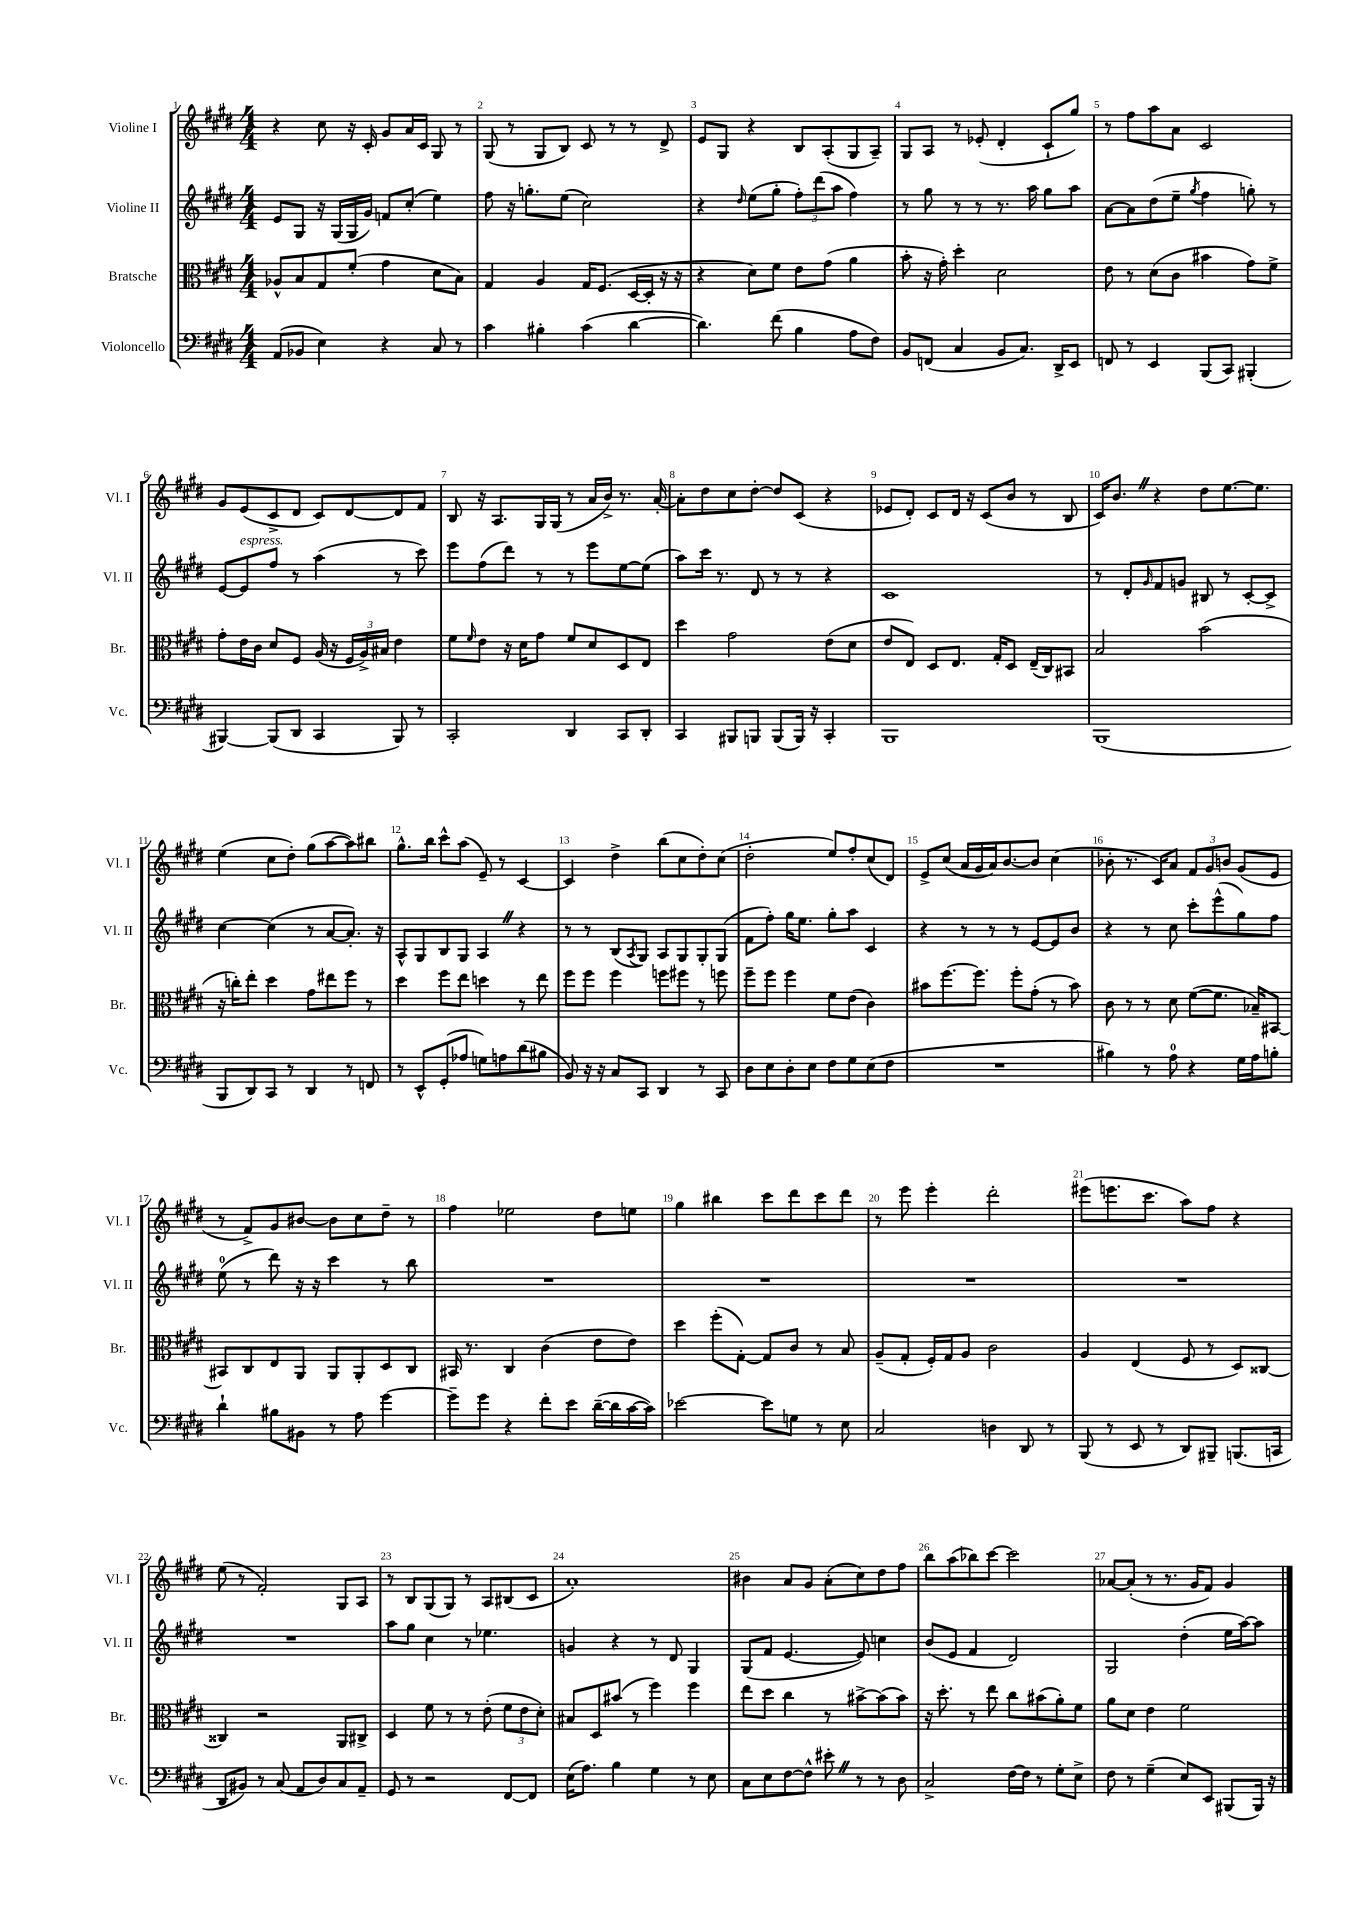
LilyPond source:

<<
\new StaffGroup <<
\new Staff = "s0" \with { instrumentName = "Violine I" shortInstrumentName = "Vl. I" } {
    \clef treble \key e \major \numericTimeSignature \time 4/4
    r4 cis''8 r16 cis'16-. gis'8 a'16 cis'16 gis8 r8 |
    gis8( r8 gis8 b8) cis'8 r8 r8 dis'8-> |
    e'8 gis8 r4 b8 a8-.( gis8 a8--) |
    gis8 a8 r8 ees'8-.( dis'4-. cis'8-! gis''8) |
    r8 fis''8 a''8 a'8 cis'2 |
    gis'8 e'8( cis'8-> dis'8 cis'8) dis'8~ dis'8 fis'8 |
    b8 r16 a8. gis16 gis16( r8 a'16 b'16->) r8. a'16~-. |
    a'8-. dis''8 cis''8 dis''8~-. dis''8 cis'8( r4 |
    ees'8 dis'8-.) cis'8 dis'16 r16 cis'8( b'8 r8 b8 |
    cis'16) b'8. \once \override BreathingSign.text = \markup { \musicglyph "scripts.caesura.straight" } \breathe r4 dis''8 e''8.~ e''8. |
    e''4( cis''8 dis''8-.) gis''8( a''8~ a''8) bis''8 |
    gis''8.-^ b''16 cis'''8-^ a''8( e'8--) r8 cis'4~ |
    cis'4 dis''4-> b''8( cis''8 dis''8-.) cis''8( |
    dis''2-. e''8) fis''8-. cis''8( dis'8) |
    e'8-> cis''8( a'16 gis'16 a'16) b'8.~ b'8 cis''4( |
    bes'8-. r8. cis'16) a'8 \tuplet 3/2 { fis'8 gis'8 b'8 } gis'8( e'8 |
    r8 fis'8->) gis'8 bis'8~ bis'8 cis''8 dis''8-- r8 |
    fis''4 ees''2 dis''8 e''8 |
    gis''4 bis''4 cis'''8 dis'''8 cis'''8 dis'''8 |
    r8 e'''8 e'''4-. dis'''2-. |
    eis'''8( e'''8. cis'''8. a''8) fis''8 r4 |
    e''8( r8 fis'2-.) gis8 a8 |
    r8 b8 gis8( gis8) r8 a8 bis8( cis'8 |
    a'1-.) |
    bis'4 a'8 gis'8 a'8-.( cis''8) dis''8 fis''8 |
    b''8 a''8( bes''8) cis'''8~ cis'''2 |
    aes'8~ aes'8-.( r8 r8. gis'16 fis'8) gis'4 \bar "|." |
}
\new Staff = "s1" \with { instrumentName = "Violine II" shortInstrumentName = "Vl. II" } {
    \clef treble \key e \major \numericTimeSignature \time 4/4
    e'8 gis8 r16 gis16( gis16 gis'16) f'8 cis''8-.( e''4) |
    fis''8 r16 g''8.-. e''8( cis''2) |
    r4 \grace { dis''16 } e''8( gis''8-. \tuplet 3/2 { fis''8-.) dis'''8( a''8 } fis''4) |
    r8 gis''8 r8 r8 r8. a''16 gis''8 a''8 |
    a'8~ a'8 dis''8( e''8-- \acciaccatura { gis''8 } fis''4 g''8-.) r8 |
    e'8~ e'8^\markup { \italic "espress." } fis''8 r8 a''4( r8 cis'''8) |
    e'''8 fis''8( dis'''8) r8 r8 e'''8 e''8~ e''8( |
    a''8) cis'''16 r8. dis'8 r8 r8 r4 |
    cis'1 |
    r8 dis'8-. \grace { gis'16 } fis'8 g'8 bis8 r8 cis'8~-. cis'8-> |
    cis''4~ cis''4( r8 a'8~ a'8.-.) r16 |
    a8-^ gis8 b8 gis8 a4 \once \override BreathingSign.text = \markup { \musicglyph "scripts.caesura.straight" } \breathe r4 |
    r8 r8 b8( \acciaccatura { a8 } gis8) a8 gis8 gis8-. gis8( |
    fis'8 fis''8-.) gis''16 e''8. gis''8-. a''8 cis'4 |
    r4 r8 r8 r8 e'8~ e'8 b'8 |
    r4 r8 cis''8 cis'''8-. e'''8-^( gis''8) fis''8 |
    e''8-0( r8 dis'''8) r16 r16 cis'''4 r8 b''8 |
    R1 |
    R1 |
    R1 |
    R1 |
    R1 |
    a''8 gis''8 cis''4 r8 ees''4. |
    g'4 r4 r8 dis'8 gis4 |
    gis8( fis'8 e'4.~ e'8) c''4 |
    b'8( e'8 fis'4 dis'2) |
    gis2 dis''4-.( e''16 a''16~) a''8 \bar "|." |
}
\new Staff = "s2" \with { instrumentName = "Bratsche" shortInstrumentName = "Br." } {
    \clef alto \key e \major \numericTimeSignature \time 4/4
    aes8-^ b8 gis8 fis'8-.( gis'4 dis'8 b8) |
    gis4 a4 gis16 fis8.( dis16~ dis16-. r16 r16 |
    r4 dis'8) fis'8 e'8 gis'8( a'4 |
    b'8-. r16 gis'16-.) dis''4-. dis'2 |
    e'8 r8 dis'8( cis'8 bis'4 gis'8) fis'8-> |
    gis'8-. e'16 cis'16 dis'8 fis8 a16( r16 \tuplet 3/2 { fis16 a16->) bis16 } e'4 |
    fis'8 \grace { fis'16 } e'8 r16 dis'16 gis'8 fis'8 dis'8 dis8 e8 |
    dis''4 gis'2 e'8( dis'8 |
    e'8 e8) dis8 e8. gis16-. dis8 e16--( cis16) bis,8 |
    b2 b'2( |
    r16 c''16-.) e''8-. dis''4 gis'8 eis''8 fis''8 r8 |
    dis''4 fis''8 e''8 d''4 r8 e''8 |
    fis''8 fis''8 fis''4 f''8 fis''8 r8 f''8 |
    fis''8-- fis''8 fis''4 fis'8 e'8( cis'4) |
    bis'8 fis''8.~ fis''8. fis''8-. gis'8-.( r8 bis'8) |
    cis'8 r8 r8 dis'8 fis'8~( fis'8. bes16--) bis,8~ |
    bis,8 cis8 e8 a,8 a,8 a,8-. dis8 cis8 |
    bis,16 r8. cis4 cis'4( e'8 e'8) |
    dis''4 fis''8-.( gis8~-.) gis8 cis'8 r8 b8 |
    a8--( gis8-. fis16-.) gis16 a8 cis'2 |
    a4 e4( fis8 r8 dis8) cisis8~ |
    cisis4 r2 a,8 cis8-> |
    dis4 fis'8 r8 r8 e'8-.( \tuplet 3/2 { fis'8 e'8 dis'8-.) } |
    bis8 dis8 bis'8( r8 fis''4) fis''4 |
    e''8 dis''8 cis''4 r8 bis'8~-> bis'8( bis'8) |
    r16 dis''8.-. r8 e''8 cis''8 bis'8( a'8-.) fis'8 |
    a'8 dis'8 e'4 fis'2 \bar "|." |
}
\new Staff = "s3" \with { instrumentName = "Violoncello" shortInstrumentName = "Vc." } {
    \clef bass \key e \major \numericTimeSignature \time 4/4
    a,8( bes,8 e4) r4 cis8 r8 |
    cis'4 bis4-. cis'4( dis'4~ |
    dis'4.) fis'8( b4 a8 fis8) |
    b,8 f,8( cis4 b,8 cis8.) dis,16-> e,8 |
    f,8 r8 e,4 b,,8( cis,8) bis,,4-.( |
    bis,,4~) bis,,8( dis,8 cis,4 bis,,8) r8 |
    cis,2-. dis,4 cis,8 dis,8-. |
    cis,4 bis,,8 b,,8 b,,8( b,,16) r16 cis,4-. |
    b,,1 |
    b,,1( |
    b,,8 dis,8) cis,8 r8 dis,4 r8 f,8 |
    r8 e,8-^ gis,8-.( aes8 g8) a8 dis'8( bis8 |
    b,8) r16 r16 cis8 cis,8 dis,4 r8 cis,8 |
    dis8 e8 dis8-. e8 fis8 gis8 e8( fis8 |
    R1 |
    bis4) r8 a8-0 r4 gis16 a16 b8-. |
    dis'4-! bis8 bis,8 r8 a8 gis'4~ |
    gis'8-- gis'8 r4 fis'8-. e'8 dis'16~--( dis'16 cis'16~ cis'16) |
    ees'2~ ees'8 g8 r8 e8 |
    cis2 d4 dis,8 r8 |
    b,,8( r8 e,8 r8 dis,8) bis,,8-- b,,8.( c,16 |
    dis,8 bis,8) r8 cis8( a,8 dis8) cis8 a,8-- |
    gis,8 r8 r2 fis,8~ fis,8 |
    e16( a8.) b4 gis4 r8 e8 |
    cis8 e8 fis8~ fis8-^ eis'8-. \once \override BreathingSign.text = \markup { \musicglyph "scripts.caesura.straight" } \breathe r8 r8 dis8 |
    cis2-> fis16~ fis16 r8 gis8-. e8-> |
    fis8 r8 gis4--( e8) e,8 bis,,8( bis,,16) r16 \bar "|." |
}
>>
>>
\layout { \context { \Score \override BarNumber.break-visibility = ##(#f #t #t) barNumberVisibility = #all-bar-numbers-visible } }
